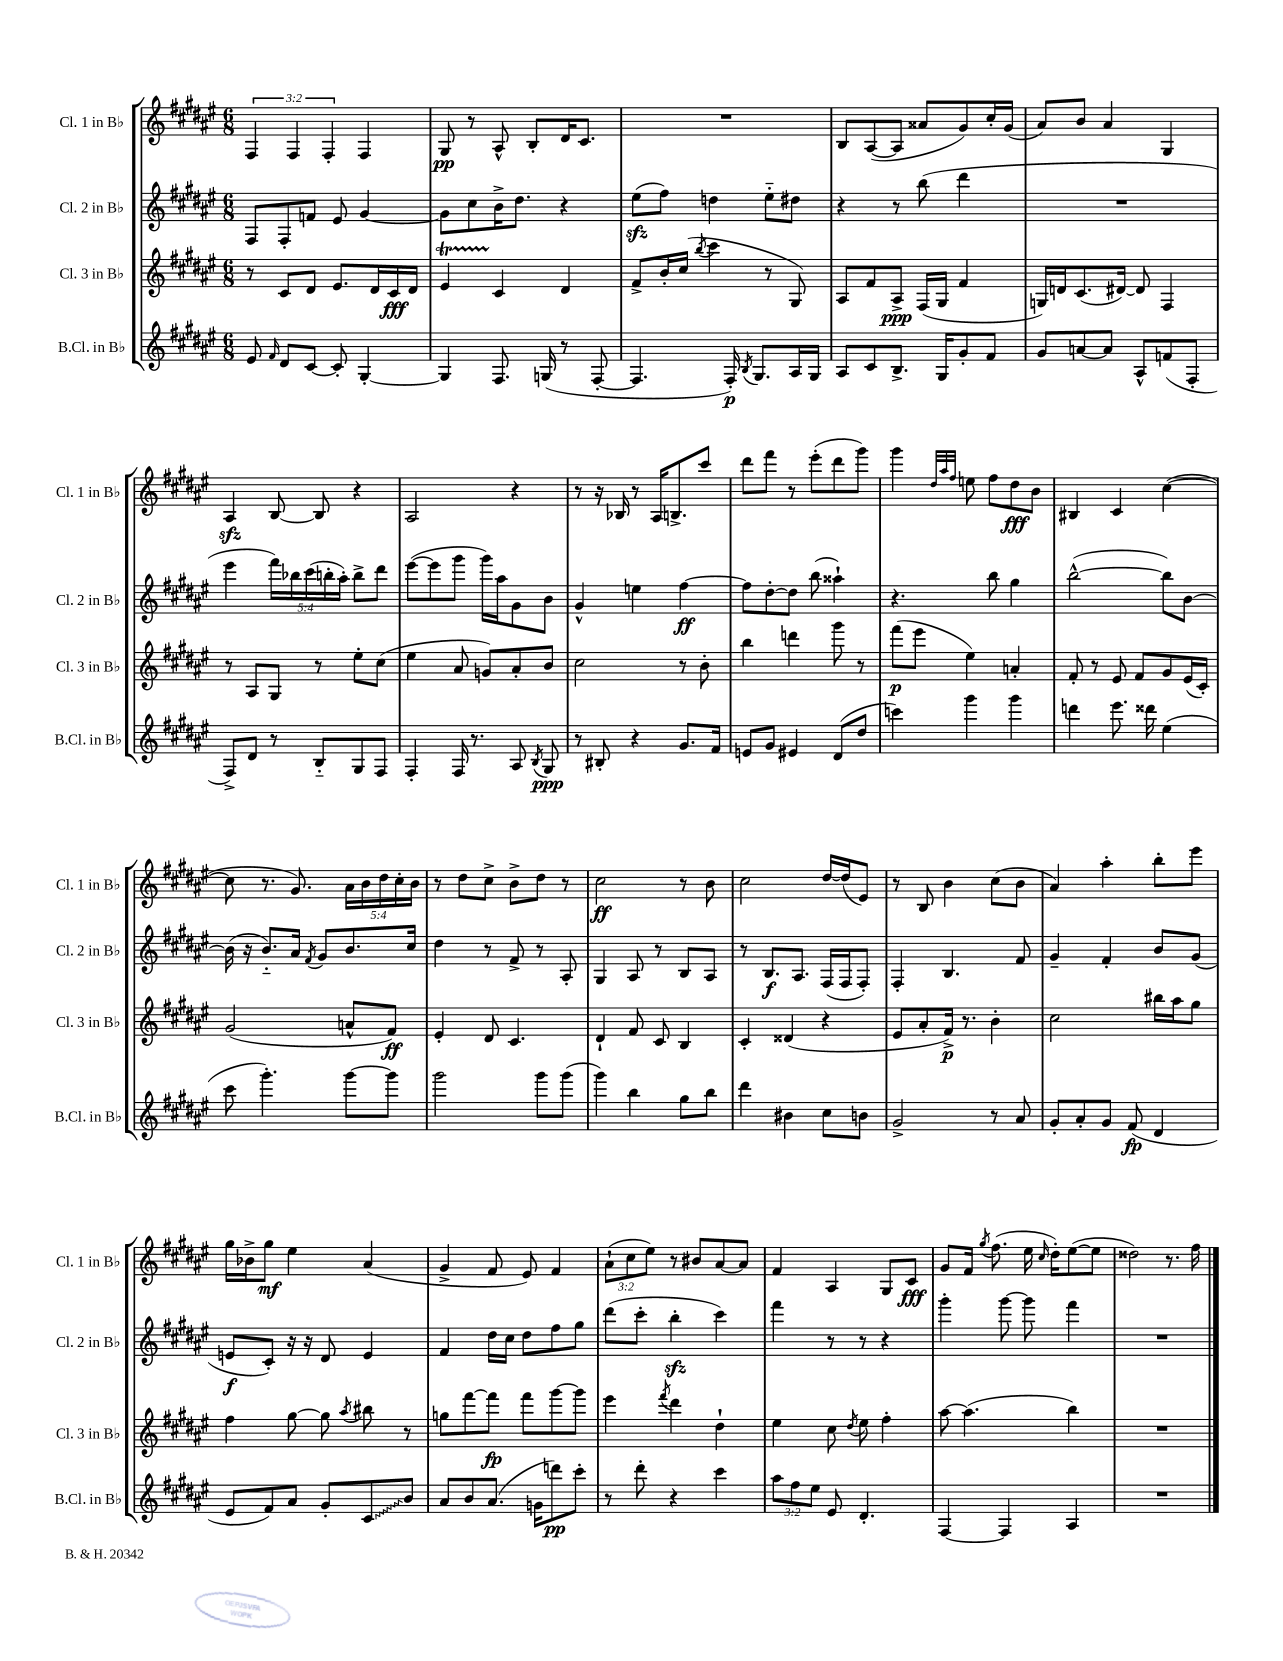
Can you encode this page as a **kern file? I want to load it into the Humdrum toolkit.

**kern	**kern	**kern	**kern
*staff4	*staff3	*staff2	*staff1
*clefG2	*clefG2	*clefG2	*clefG2
*k[f#c#g#d#a#e#]	*k[f#c#g#d#a#e#]	*k[f#c#g#d#a#e#]	*k[f#c#g#d#a#e#]
*M6/8	*M6/8	*M6/8	*M6/8
8e#	8r	8F#	6F#
16qqf#	.	.	.
8d#	8c#	8F#'	.
.	.	.	6F#
[8c#	8d#	8f	.
.	.	.	6F#'
8c#']	8.e#	8e#	.
[4G#'	.	[4g#	4F#
.	16d#	.	.
.	16c#	.	.
.	16d#	.	.
=	=	=	=
4G#]	4e#	8g#]	8G#
.	.	8cc#	8r
8.F#	4c#	16b^	8A#^^
.	.	8.dd#	.
.	.	.	8B'
(16G	.	.	.
8r	4d#	4r	16d#
.	.	.	8.c#
[8F#'	.	.	.
=	=	=	=
4.F#]	8f#^	(8ee#	2.r
.	16b'	8ff#)	.
.	(16cc#	.	.
.	8qbb	.	.
.	4ccc#	4dd	.
16F#')	.	.	.
8qB	.	.	.
8.G#	.	.	.
.	8r	8ee#'~	.
16A#	8G#)	8dd#	.
16G#	.	.	.
=	=	=	=
8A#	8A#	4r	8B
8c#	8f#	.	([8A#
8.B^	8A#^	8r	8A#]
.	(16F#	(8bb	8a##
16G#	16G#	.	.
8g#'	4f#	4ddd#	8g#)
8f#	.	.	16cc#'
.	.	.	(16g#
=	=	=	=
8g#	16G)	2.r	8a#)
.	16d	.	.
[8a	(8.c#	.	8b
8a]	.	.	4a#
.	[16d#)	.	.
8A#^^	8d#]	.	.
(8f	4F#	.	4G#
8F#'	.	.	.
=	=	=	=
8F#^)	8r	4eee#	4A#
8d#	8A#	.	.
8r	8G#	20fff#)	[8B
.	.	20bb-	.
.	.	(20ccc#	.
8B'~	8r	.	8B]
.	.	20bb'	.
.	.	20aa#')	.
8G#	8ee#'	8bb^	4r
8F#	(8cc#	8ddd#	.
=	=	=	=
4F#'	4ee#	([8eee#	2A#
.	.	8eee#]	.
16F#	8a#	8ggg#	.
8.r	.	.	.
.	8g)	16ggg#)	.
.	.	16aa#	.
8A#	8a#'	8g#	4r
8qB	.	.	.
8G#	8b	8b	.
=	=	=	=
8r	2cc#	4g#^^	8r
8B#'	.	.	16r
.	.	.	16B-
4r	.	4ee	8r
.	.	.	16A#
.	.	.	8.B^
8.g#	8r	[4ff#	.
.	8b'	.	8ccc#
16f#	.	.	.
=	=	=	=
8e	4bb	8ff#]	8ddd#
8g#	.	[8dd#'	8fff#
4e#	4ddd	8dd#]	8r
.	.	(8bb	(8eee#'
(8d#	8ggg#	4aa##`)	8ddd#
8dd#	8r	.	8ggg#)
=	=	=	=
4ccc)	(8fff#	4.r	4ggg#
.	8eee#	.	.
.	.	.	32qqdd#
.	.	.	32qqaa#
.	.	.	32qqff#
4ggg#	4ee#)	.	8ee
.	.	8bb	8ff#
4ggg#	4a'	4gg#	8dd#
.	.	.	8b
=	=	=	=
4ddd	8f#'	([2bb^^	4B#
.	8r	.	.
8.eee#	8e#	.	4c#
.	8f#	.	.
16ddd##	.	.	.
(4ee#	8g#	8bb])	([4cc#
.	(16e#	[8b	.
.	16c#')	.	.
=	=	=	=
8ccc#	(2g#	(16b]	8cc#]
.	.	16r	.
4.ggg#')	.	8.b'~)	8.r
.	.	16a#	8.g#)
.	.	8qf#	.
.	.	8g#	.
[8ggg#	8a^^	8.b	20a#
.	.	.	20b
.	.	.	20dd#
8ggg#]	8f#)	.	.
.	.	.	20cc#'
.	.	16cc#	.
.	.	.	20b
=	=	=	=
2ggg#	4e#'	4dd#	8r
.	.	.	8dd#
.	8d#	8r	8cc#^
.	4.c#	8f#^	8b^
8ggg#	.	8r	8dd#
(8ggg#	.	8A#'	8r
=	=	=	=
4ggg#)	4d#`	4G#	2cc#
4bb	8f#	8A#	.
.	8c#	8r	.
8gg#	4B	8B	8r
8bb	.	8A#	8b
=	=	=	=
4ddd#	4c#'	8r	2cc#
.	.	8.B	.
4b#	(4d##	.	.
.	.	8.A#	.
8cc#	4r	(16F#	[16dd#
.	.	16F#	(16dd#]
8b	.	8F#')	8e#)
=	=	=	=
2g#^	8e#	4F#'	8r
.	8a#'	.	8B
.	16f#^)	4.B	4b
.	8.r	.	.
8r	4b'	.	(8cc#
8a#	.	8f#	8b
=	=	=	=
8g#'	2cc#	4g#~	4a#)
8a#'	.	.	.
8g#	.	4f#'	4aa#'
(8f#	.	.	.
4d#	16bb#	8b	8bb'
.	16aa#	.	.
.	8gg#	(8g#	8eee#
=	=	=	=
8e#	4ff#	8e	16gg#
.	.	.	16b-^
8f#)	.	8c#')	8gg#
8a#	[8gg#	16r	4ee#
.	.	16r	.
8g#'	8gg#]	8d#	.
.	8qaa#	.	.
8c#	8bb#	4e	(4a#
8b	8r	.	.
=	=	=	=
8a#	8gg	4f#	4g#^
8b	[8fff#	.	.
(8.a#	8fff#]	16dd#	8f#
.	.	16cc#	.
.	8fff#	8dd#	8e#)
16g	.	.	.
8ddd)	[8ggg#	8ff#	4f#
8ccc#'	8ggg#]	8gg#	.
=	=	=	=
8r	4eee#	(8ddd#	(12a#`
.	.	.	12cc#
8ddd#'	.	8ccc#'	.
.	.	.	12ee#)
.	8qfff#	.	.
4r	4ddd#	4bb'	8r
.	.	.	8b#
4ccc#	4dd#`	4ccc#)	[8a#
.	.	.	8a#]
=	=	=	=
12aa#	4ee#	4fff#	4f#
12ff#	.	.	.
12ee#	.	.	.
8e#	8cc#	8r	4A#
.	8qdd#	.	.
4.d#'	8ee#	8r	.
.	4ff#'	4r	8G#
.	.	.	8c#
=	=	=	=
[4F#	[8aa#	4ggg#'	8g#
.	(4.aa#]	.	16f#
.	.	.	8qgg#
.	.	.	(8.ff#
4F#]	.	[8ggg#	.
.	.	8ggg#]	16ee#
.	.	.	16qqcc#
.	.	.	16dd#')
4A#	4bb)	4fff#	([8ee#
.	.	.	8ee#]
=	=	=	=
2.r	2.r	2.r	2dd##)
.	.	.	8.r
.	.	.	16ff#
==	==	==	==
*-	*-	*-	*-
